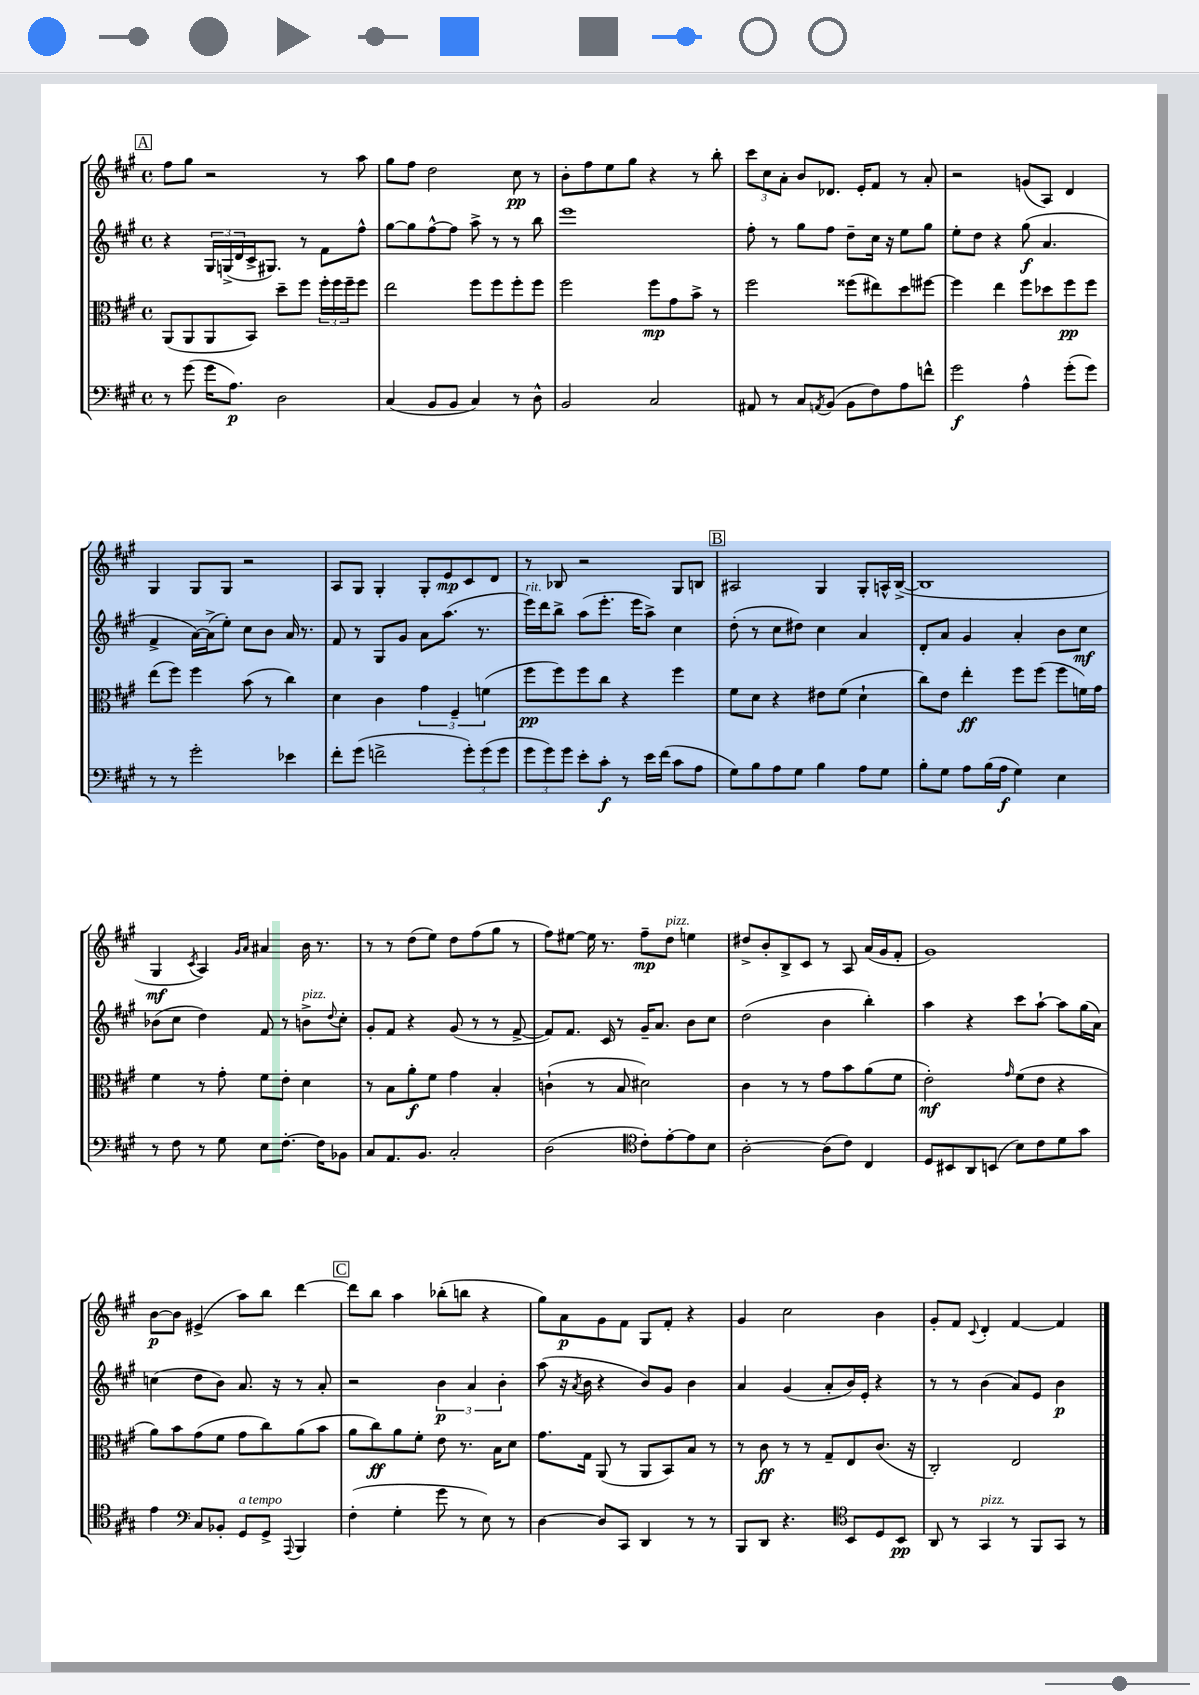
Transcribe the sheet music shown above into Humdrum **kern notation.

**kern	**kern	**kern	**kern
*staff4	*staff3	*staff2	*staff1
*clefF4	*clefC3	*clefG2	*clefG2
*k[f#c#g#]	*k[f#c#g#]	*k[f#c#g#]	*k[f#c#g#]
*M4/4	*M4/4	*M4/4	*M4/4
*met(c)	*met(c)	*met(c)	*met(c)
8r	(8AA	4r	8ff#
(8g#	8AA	.	8gg#
16g#	8AA	24G#	2r
.	.	(24G^	.
8.A)	.	.	.
.	.	24d	.
.	8BB)	16c#^	.
.	.	8.G#)	.
2D	8dd~	.	.
.	8ff#	8r	.
.	24ff#'	8f#	8r
.	24ff#	.	.
.	24ff#~	.	.
.	8ff#	8ff#^^	8aa
=	=	=	=
(4C#	2ee	[8gg#	8gg#
.	.	8gg#]	8ff#
8BB	.	[8ff#^^	2dd
8BB	.	8ff#]	.
4C#)	8ff#	8aa^	.
.	8ff#	8r	.
8r	8ff#'	8r	8cc#
8D^^	8ff#	8bb	8r
=	=	=	=
2BB	2ff#	1eee	8b'
.	.	.	8ff#
.	.	.	8ee
.	.	.	8gg#
2C#	8ff#	.	4r
.	8g#	.	.
.	8b^	.	8r
.	8r	.	8bb'
=	=	=	=
8AA#	2ff#	8ff#'	12ccc#
.	.	.	12cc#
8r	.	8r	.
.	.	.	12a'
8C#	.	8gg#	8b
8qAA	.	.	.
(8BB	.	8ff#	8.d-
8BB	(8ff##	8dd~	.
.	.	.	16e'
8F#)	8ee#)	16cc#	8f#
.	.	16r	.
8A	8dd	8ee	8r
8f^^	[8ff#	8gg#	8a'
=	=	=	=
2g#	4ff#]	8ee'	2r
.	.	8dd	.
.	4ee	4r	.
4A^^	8ff#	(8gg#	(8g
.	8dd-	4.a	8A)
(8g#'	8ff#	.	4d
8g#)	8ff#	.	.
=	=	=	=
8r	(8ee	4f#^	4G#
8r	8ff#)	.	.
2g#'	4ff#	[16a)	8G#
.	.	(16a^]	.
.	.	8ee')	8G#
.	(8b	8cc#	2r
.	8r	8b	.
4e-	4cc#)	16a	.
.	.	8.r	.
=	=	=	=
8f#'	4d	8f#	8A
(8g#	.	8r	8G#
2f^	4c#	8G#	4G#'
.	.	8g#	.
.	6g#	8a	8G#'
.	.	(8.aa	8e
.	6F#~	.	.
12g#')	.	.	8c#
.	.	8.r	.
(12g#	(6f	.	.
.	.	.	8d
12g#	.	.	.
=	=	=	=
12g#	8ff#	16eee)	8r
.	.	16ddd	.
12g#)	.	.	.
.	8ff#)	8bb^	8B-
12g#	.	.	.
8e'	8ff#	(8aa	2r
8c#'	8cc#	8.eee'	.
8r	4r	.	.
.	.	16eee	.
16e	.	8aa^)	.
(16f#	.	.	.
8c#	4ff#	4cc#	8G#
8A	.	.	8B
=	=	=	=
8G#)	8f#	(8dd'	2A#
8B	8d	8r	.
8A	4r	8cc#	.
8G#	.	8dd#)	.
4B	8e#	4cc#	4G#
.	(8f#	.	.
8A	4d`	4a	8G#'
8G#	.	.	16A^^
.	.	.	([16B^
=	=	=	=
8B'	8cc#)	8d'	1B]
8G#	8e	8a	.
8A	4ee'	4g#	.
(16B	.	.	.
16A	.	.	.
4G#)	8ff#	4a'	.
.	(8ff#	.	.
4E	8ff#	8b	.
.	16f)	8cc#	.
.	16g#	.	.
=	=	=	=
8r	4f#	(8b-	4G#
8F#	.	8cc#	.
.	.	.	8qc#
8r	8r	4dd)	4A)
8G#	8g#'	.	.
.	.	.	16qqg#
.	.	.	16qqa
8E	8f#	8f#	4a#
[8.F#'	8e'	8r	.
.	4d	8b^	16b
16F#]	.	.	8.r
.	.	8qqdd	.
8BB-	.	8cc#'	.
=	=	=	=
8C#	8r	8g#'	8r
8.AA	8B	8f#	8r
.	8a'	4r	(8dd
8.BB	.	.	.
.	8f#	.	8ee)
2C#'	4g#	(8g#	8dd
.	.	8r	(8ff#
.	4B'	8r	8gg#
.	.	[8f#^	8r
=	=	=	=
(2D	(4c`	8f#])	8ff#)
.	.	8.f#	[8ee#
.	8r	.	16ee#]
.	.	16c#	8.r
.	8B	8r	.
*clefC4	*	*	*
8c#')	2d#)	16g#~	8ff#~
.	.	8.a	.
[8e'	.	.	8dd
8e]	.	8b	4ee
8B	.	8cc#	.
=	=	=	=
[2A'	4c#	(2dd	8dd#^
.	.	.	8b'
.	8r	.	8B^
.	8r	.	8c#
(8A]	8g#	4b	8r
8c#)	8b	.	8A
4C#	(8a	4bb')	(16a
.	.	.	16g#
.	8f#	.	8f#'
=	=	=	=
8D	2e')	4aa	1g#)
8BB#	.	.	.
8AA	.	4r	.
(8BB	.	.	.
.	16qqg#	.	.
8B)	(8f#	8ccc#	.
8c#	8e	[8aa`	.
8d	4r	8aa]	.
8g#	.	(16gg#	.
.	.	16a)	.
=	=	=	=
4e	8a)	(4cc	[8b
.	8b	.	8b]
*clefF4	*	*	*
8C#	(8g#	8dd	(4e#^
8BB-'	8f#	8b)	.
8GG#	8g#	8.a	8aa)
8GG#^	8cc#)	.	8bb
.	.	16r	.
8qqAAA	.	.	.
4BBB	(8a	8r	[4ddd
.	8b	8a'	.
=	=	=	=
(4F#'	8a	2r	8ddd]
.	8cc#)	.	8bb
4G#'	8a	.	4aa
.	8f#'	.	.
8g#	8e	6b	(8bb-'
8r	8.r	.	8bb
.	.	6a	.
8E)	.	.	4r
.	16B	.	.
.	.	6b'	.
8r	8d	.	.
=	=	=	=
[4D	8.g#	(8aa	8gg#)
.	.	16r	8a
.	.	8qa	.
.	16G#	16b	.
8D]	(8AA	4r	8g#
8CC#	8r	.	8f#
4DD	8AA	8b)	8G#
.	8BB)	8g#	8f#'
8r	8B	4b	4r
8r	8r	.	.
=	=	=	=
8BBB	8r	4a	4g#
8DD	8c#	.	.
4.r	8r	(4g#	2cc#
.	8r	.	.
.	8G#~	8a'	.
*clefC4	*	*	*
8BB	8E	16b)	.
.	.	16e'	.
8D	(8.c#	4r	4b
8BB	.	.	.
.	16r	.	.
=	=	=	=
8AA	2C#')	8r	8g#'
8r	.	8r	8f#
.	.	.	8qqc#
4GG#	.	(4b	4d'
8r	2E	8a)	[4f#
8FF#	.	8e	.
8GG#	.	4b	4f#]
8r	.	.	.
==	==	==	==
*-	*-	*-	*-
